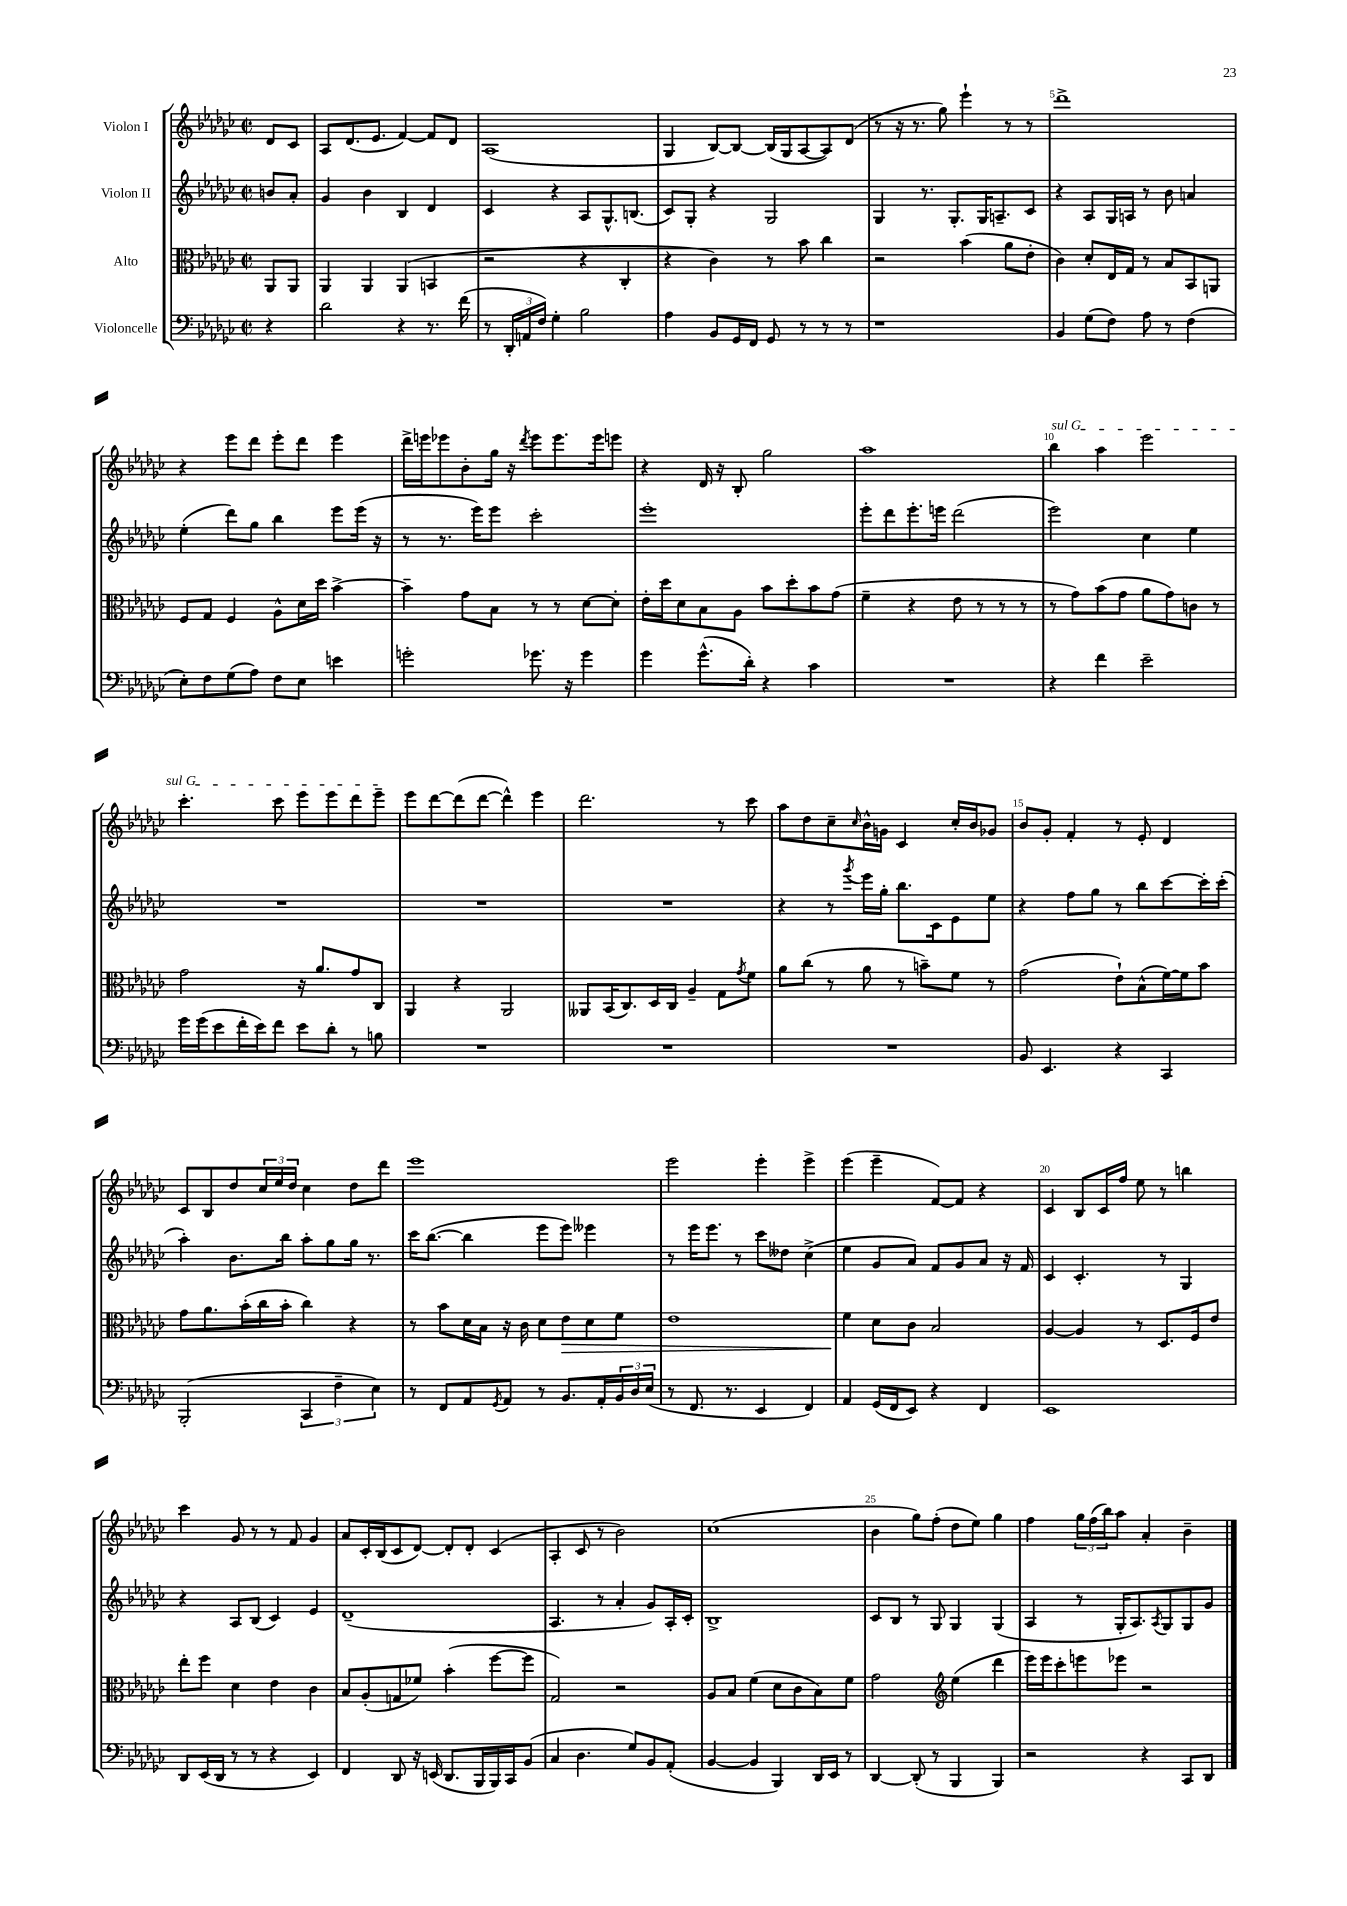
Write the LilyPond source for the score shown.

<<
\new StaffGroup <<
\new Staff = "s0" \with { instrumentName = "Violon I" } {
    \clef treble \key ges \major \defaultTimeSignature \time 2/2 \partial 4
    des'8 ces'8 |
    aes8 des'8.( ees'8. f'4~) f'8 des'8 |
    aes1( |
    ges4 bes8~) bes8~ bes16( ges16 aes8~ aes8) des'8( |
    r8 r16 r8. ges''8) ees'''4-! r8 r8 |
    des'''1-> |
    r4 ees'''8 des'''8 ees'''8-. des'''8 ees'''4 |
    des'''16-> e'''16 ees'''8 bes'8-. ges''16 r16 \acciaccatura { des'''8 } ees'''8 ees'''8. ees'''16 e'''8 |
    r4 des'16 r16 bes8-. ges''2 |
    aes''1 |
    \once \override TextSpanner.bound-details.left.text = \markup { \italic "sul G" } bes''4\startTextSpan aes''4 ees'''2 |
    ces'''4.-. ces'''8 ees'''8 ees'''8 des'''8 ees'''8--\stopTextSpan |
    ees'''8 des'''8~ des'''8( des'''8~ des'''4-^) ees'''4 |
    des'''2. r8 ces'''8 |
    aes''8 des''8 ces''8-- \grace { ces''16 } bes'16-^ g'16 ces'4 ces''16-. bes'16 ges'8 |
    bes'8 ges'8-. f'4-. r8 ees'8-. des'4 |
    ces'8 bes8 des''8 \tuplet 3/2 { ces''16 ees''16 des''16 } ces''4 des''8 des'''8 |
    ees'''1 |
    ees'''2 ees'''4-. ees'''4-> |
    ees'''4( ees'''4-- f'8~) f'8 r4 |
    ces'4 bes8 ces'16 f''16 ees''8 r8 b''4 |
    ces'''4 ges'8 r8 r8 f'8 ges'4 |
    aes'8 ces'16-. bes16( ces'8 des'8~) des'8-. des'8-. ces'4( |
    aes4-. ces'8 r8 bes'2) |
    ces''1( |
    bes'4 ges''8) f''8-.( des''8 ees''8) ges''4 |
    f''4 \tuplet 3/2 { ges''16 f''16( bes''16) } aes''8 aes'4-. bes'4-- \bar "|." |
}
\new Staff = "s1" \with { instrumentName = "Violon II" } {
    \clef treble \key ges \major \defaultTimeSignature \time 2/2 \partial 4
    b'8 aes'8-. |
    ges'4 bes'4 bes4 des'4 |
    ces'4 r4 aes8 ges8.-^ b8.( |
    ces'8) ges8-. r4 ges2 |
    ges4 r8. ges8.-. ges16 a8.-- ces'8 |
    r4 aes8 ges16 a16 r8 bes'8 a'4 |
    ees''4-.( des'''8) ges''8 bes''4 ees'''8 ees'''16( r16 |
    r8 r8. ees'''16) ees'''8 ces'''2-. |
    ees'''1-. |
    ees'''8-. des'''8 ees'''8.-. e'''16 des'''2( |
    ees'''2) ces''4 ees''4 |
    R1 |
    R1 |
    R1 |
    r4 r8 \acciaccatura { ges'''8 } ees'''16 ges''16-. bes''8. ces'16 ees'8 ees''8 |
    r4 f''8 ges''8 r8 bes''8 ces'''8~ ces'''16-. ces'''16-.( |
    aes''4-.) bes'8. bes''16 aes''8-. ges''8 ges''16 r8. |
    ces'''16 bes''8.~( bes''4 ees'''8 ees'''8) eeses'''4 |
    r8 ees'''16 ees'''8. r8 ces'''8 deses''8 ces''4->( |
    ees''4 ges'8 aes'8) f'8 ges'8 aes'8 r16 f'16 |
    ces'4 ces'4.-. r8 ges4 |
    r4 aes8 bes8( ces'4) ees'4 |
    des'1--( |
    aes4. r8 aes'4-. ges'8) aes16-. ces'16-. |
    bes1-> |
    ces'8 bes8 r8 ges8 ges4 ges4( |
    aes4 r8 ges16-. aes8.) \acciaccatura { aes8 } ges8 ges8 ges'8 \bar "|." |
}
\new Staff = "s2" \with { instrumentName = "Alto" } {
    \clef alto \key ges \major \defaultTimeSignature \time 2/2 \partial 4
    aes,8 aes,8 |
    aes,4 aes,4 aes,4( b,4 |
    r2 r4 ces4-. |
    r4 ces'4) r8 bes'8 ces''4 |
    r2 bes'4( aes'8 ees'8-. |
    ces'4) des'8-. ees16 ges16 r8 bes8 bes,8 a,8 |
    f8 ges8 f4 aes8-^ des'16 des''16 bes'4~-> |
    bes'4-- ges'8 bes8 r8 r8 des'8~ des'8-. |
    ees'16-. des''16 des'8 bes8 aes8 bes'8 des''8-. bes'8 ges'8( |
    f'4-- r4 ees'8 r8 r8 r8 |
    r8 ges'8) bes'8( ges'8 aes'8 ges'8) c'8 r8 |
    ges'2 r16 aes'8. ges'8 ces8 |
    aes,4 r4 aes,2 |
    aeses,8 bes,16( ces8.) des16 ces16 aes4-- ges8 \acciaccatura { ges'8 } f'8 |
    aes'8 ces''8( r8 aes'8 r8 b'8--) f'8 r8 |
    ges'2( ees'8-!) bes8-^( f'16~) f'16 bes'8 |
    ges'8 aes'8. bes'16-.( ces''16 bes'16-. ces''4) r4 |
    r8 bes'8 des'16 bes16 r16 ces'16 des'8 ees'8\> des'8 f'8 |
    ees'1 |
    f'4\! des'8 ces'8 bes2 |
    aes4~ aes4 r8 des8. f16 ees'8 |
    ees''8-. f''8 des'4 ees'4 ces'4 |
    bes8 aes8-.( g8 fes'8) bes'4-.( f''8~ f''8 |
    ges2) r2 |
    aes8 bes8 f'4( des'8 ces'8 bes8) f'8 |
    ges'2 \clef treble ees''4( des'''4 |
    ees'''16) ees'''16 ces'''8-. e'''8 ees'''8 r2 \bar "|." |
}
\new Staff = "s3" \with { instrumentName = "Violoncelle" } {
    \clef bass \key ges \major \defaultTimeSignature \time 2/2 \partial 4
    r4 |
    des'2 r4 r8. f'16( |
    r8 \tuplet 3/2 { des,16-. a,16 f16) } ges4-. bes2 |
    aes4 bes,8 ges,16 f,16 ges,8 r8 r8 r8 |
    r1 |
    bes,4 ges8( f8) aes8 r8 f4( |
    ees8-.) f8 ges8( aes8) f8 ees8 e'4 |
    g'2-. ges'8. r16 ges'4 |
    ges'4 ges'8.-^( des'16-.) r4 ces'4 |
    R1 |
    r4 f'4 ees'2-- |
    ges'16 ges'16( ees'8 f'16-. ees'16) f'8 ees'8 des'8-. r8 b8 |
    R1 |
    R1 |
    R1 |
    bes,8 ees,4. r4 ces,4 |
    bes,,2-.( \tuplet 3/2 { ces,4 f4-- ees4) } |
    r8 f,8 aes,8 \acciaccatura { ges,8 } aes,8 r8 bes,8. aes,16-. \tuplet 3/2 { bes,16 des16 ees16( } |
    r8 f,8. r8. ees,4 f,4) |
    aes,4 ges,16( f,16 ees,8) r4 f,4 |
    ees,1 |
    des,8 ees,16( des,16 r8 r8 r4 ees,4) |
    f,4 des,8 r16 e,16( des,8. bes,,16 bes,,16) ces,16 bes,8( |
    ces4 des4. ges8) bes,8 aes,8-.( |
    bes,4~ bes,4 bes,,4) des,16 ees,16 r8 |
    des,4~ des,8-.( r8 bes,,4 bes,,4) |
    r2 r4 ces,8 des,8 \bar "|." |
}
>>
>>
\layout { \context { \Score \override BarNumber.break-visibility = ##(#f #t #t) barNumberVisibility = #(every-nth-bar-number-visible 5) } }
